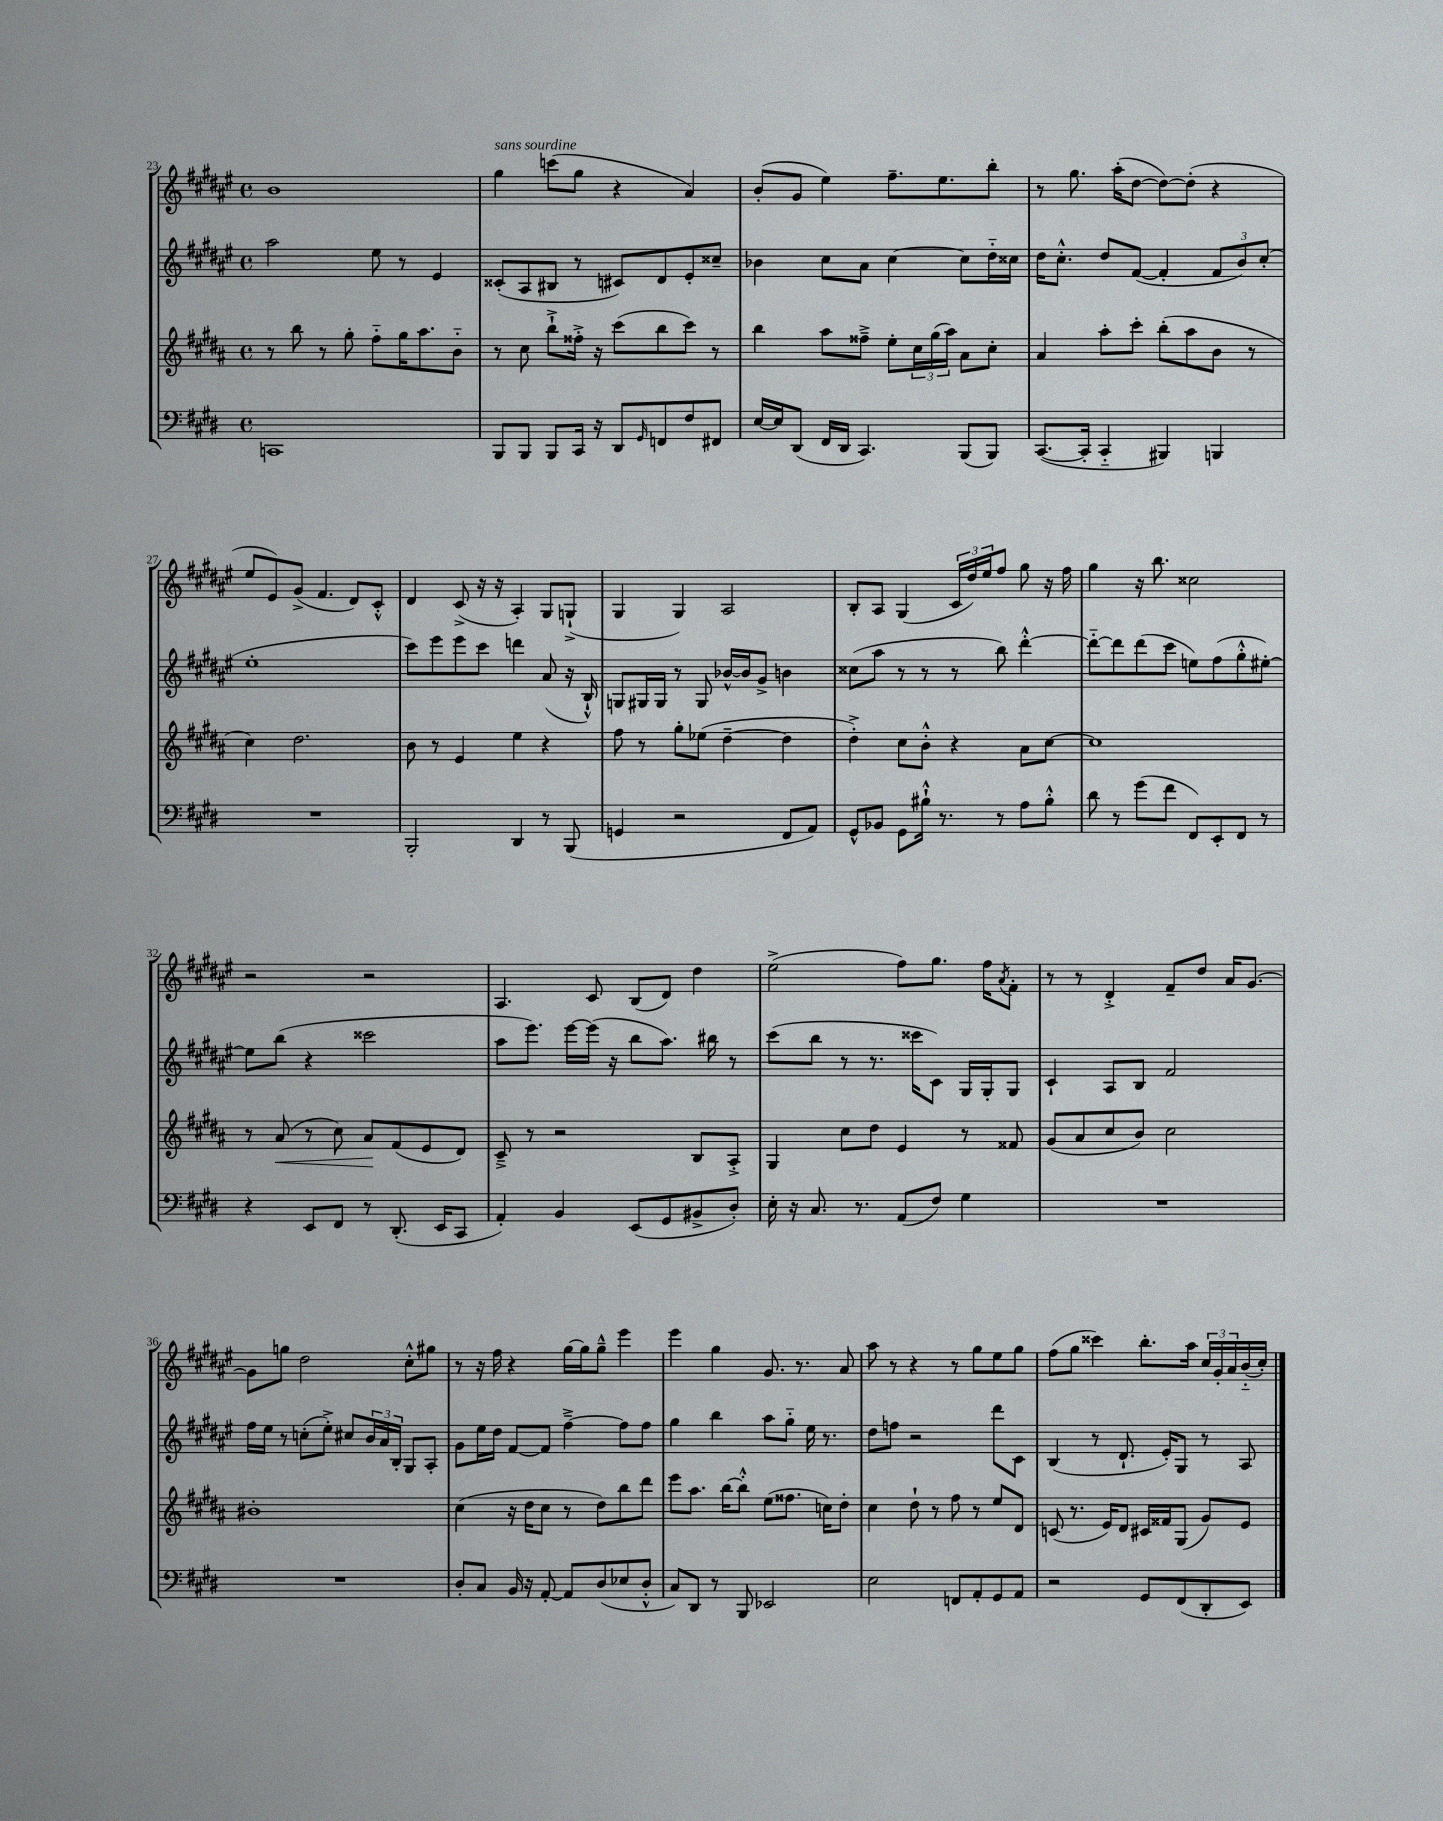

**kern	**kern	**dynam	**kern	**kern
*part4	*part3	*part3	*part2	*part1
*staff4	*staff3	*staff3	*staff2	*staff1
*clefF4	*clefG2	*	*clefG2	*clefG2
*k[f#c#g#d#]	*k[f#c#g#d#a#]	*	*k[f#c#g#d#a#e#]	*k[f#c#g#d#a#e#]
*M4/4	*M4/4	*	*M4/4	*M4/4
*met(c)	*met(c)	*	*met(c)	*met(c)
=23	=23	=23	=23	=23
1CCn	8r	.	2aa#\	1b
.	8bb\	.	.	.
.	8r	.	.	.
.	8gg#'\	.	.	.
.	8ff#\L	.	8ee#\	.
.	16gg#\K	.	8r	.
.	8.aa#\	.	.	.
.	.	.	4e#/	.
.	8b\J	.	.	.
=24	=24	=24	=24	=24
!	!	!	!	!LO:TX:a:i:t=sans sourdine
8BBB/L	8r	.	(8c##X'/L	4gg#\
8BBB/J	8cc#\	.	8A#/	.
8BBB/L	8bb`^\L	.	8B#X/J	(8cccn\L
16CC#/Jk	16ff##X'^\Jk	.	8r	8gg#\J
16r	16r	.	.	.
8DD#/L	(8ccc#\L	.	8c#X/L)	4r
16qqGG#/	.	.	.	.
8FFn/	8bb\	.	8d#/	.
8F#/	8ccc#\J)	.	8e#'/	4a#/)
8FF#X/J	8r	.	8cc##X~/J	.
=25	=25	=25	=25	=25
[16E/LL	4bb\	.	4b-X\	(8b'/L
16E/J]	.	.	.	.
(8DD#/J	.	.	.	8g#/J
16FF#/LL	8aa#\L	.	8cc#\L	4ee#\)
16DD#/JJ	.	.	.	.
4.CC#/)	8ff##X~^\J	.	8a#\J	.
.	8ee'\L	.	[4cc#\	8.ff#~\L
.	24cc#\L	.	.	.
.	(24gg#\	.	.	.
.	.	.	.	8.ee#\
.	24aa#\JJ)	.	.	.
(8BBB/L	8a#\L	.	8cc#\L]	.
8BBB/J)	8cc#'\J	.	16dd#\L	8bb'\J
.	.	.	16cc##X\JJ	.
=26	=26	=26	=26	=26
([8.CC#/L	4a#/	.	16dd#\KL	8r
.	.	.	8.cc#'^^\J	.
.	.	.	.	8.gg#\
16CC#'/Jk]	.	.	.	.
4CC#/	8aa#'\L	.	8dd#/L	.
.	.	.	.	(16aa#'\KL
.	8ccc#'\J	.	([8f#/J	[8dd#\J
4BBB#X/)	(8bb'\L	.	4f#'/]	8dd#\L_)
.	8aa#\	.	.	(8dd#'\J]
4BBBn/	8b\J	.	12f#/L	4r
.	.	.	12b/)	.
.	8r	.	.	.
.	.	.	(12cc#'/J	.
!!LO:LB:g=z
=27	=27	=27	=27	=27
1r	4cc#\)	.	1ee#'	8ee#/L
.	.	.	.	8e#/)
.	2.dd#\	.	.	(8g#^/J
.	.	.	.	4.f#/
.	.	.	.	8d#/L)
.	.	.	.	8c#'^^/J
=28	=28	=28	=28	=28
2BBB'/	8b\	.	8ccc#\L)	4d#/
.	8r	.	8eee#\	.
.	4e/	.	8eee#\	(8c#^/
.	.	.	8ccc#\J	16r
.	.	.	.	16r
4DD#/	4ee\	.	4dddn\	4A#'/)
8r	4r	.	(8a#/	8G#/L
(8BBB/	.	.	16r	(8Gn`^/J
.	.	.	16B`^^/)	.
=29	=29	=29	=29	=29
4GGn/	8ff#\	.	8Gn/L	4G#/
.	8r	.	16G#X/L	.
.	.	.	16G#/JJ	.
2r	8gg#'\L	.	8r	4G#/)
.	(8ee-X\J	.	8G#/	.
.	[4dd#~\	.	[16b-X^^/LL	2A#/
.	.	.	16b-/J]	.
.	.	.	8g#^/J	.
8FF#/L	4dd#\]	.	4bn\	.
8AA/J)	.	.	.	.
=30	=30	=30	=30	=30
8GG#^^/L	4dd#'^\)	.	(8cc##X\L	8B'/L
8BB-X/J	.	.	8aa#\J	8A#/J
8GG#\L	8cc#\L	.	8r	(4G#/
16B#X`^^\Jk	8b'^^\J	.	8r	.
8.r	.	.	.	.
.	4r	.	8r	24c#/LL
.	.	.	.	24dd#/)
.	.	.	.	24ee#/J
8r	.	.	8bb\)	8ff#/J
8A\L	8a#\L	.	[4ddd#'^^\	8gg#\
8B#'^^\J	[8cc#\J	.	.	16r
.	.	.	.	16ff#\
=31	=31	=31	=31	=31
8d#\	1cc#]	.	8ddd#\L_	4gg#\
8r	.	.	8ddd#\]	.
(8g#\L	.	.	(8ddd#\	16r
.	.	.	.	8.bb\
8f#\J	.	.	8ccc#\J	.
8FF#/L)	.	.	8een\L)	2cc##X\
8EE'/	.	.	(8ff#\	.
8FF#/J	.	.	8gg#'^^\	.
8r	.	.	[8ee#X'\J)	.
!!LO:LB:g=z
=32	=32	=32	=32	=32
4r	8r	.	8ee#\L]	2r
!	!	!LO:HP:b	!	!
.	(8a#/	<	(8bb\J	.
8EE/L	8r	.	4r	.
8FF#/J	8cc#\)	.	.	.
8r	8a#/L	.	2ccc##X\	2r
(8.DD#'/	(8f#/	[	.	.
.	8e/	.	.	.
16EE/KL	.	.	.	.
8CC#/J	8d#/J)	.	.	.
=33	=33	=33	=33	=33
4AA'/)	8c#~^/	.	8aa#\L	4.A#/
.	8r	.	8.eee#\J)	.
4BB/	2r	.	.	.
.	.	.	[16eee#\LL	.
.	.	.	(16eee#\JJ]	8c#/
.	.	.	16r	.
(8EE/L	.	.	8bb\L	(8B/L
8GG#/	.	.	8.aa#\J)	8d#/J)
8BB#X^/	8B/L	.	.	4dd#\
.	.	.	16bb#X\	.
8D#'/J)	8A#'^/J	.	8r	.
=34	=34	=34	=34	=34
16E'\	4G#/	.	(8ccc#\L	(2ee#^\
16r	.	.	.	.
8.C#/	.	.	8bb\J	.
.	8cc#\L	.	8r	.
8.r	.	.	.	.
.	8dd#\J	.	8.r	.
(8AA/L	4e/	.	.	8ff#\L)
.	.	.	16ccc##X\KL	.
8F#/J)	.	.	8c#\J)	8.gg#\J
4G#\	8r	.	16G#/LL	.
.	.	.	16G#'/J	16ff#\KL
.	.	.	.	8qa#/
.	8f##X/	.	8G#/J	8f#'\J
=35	=35	=35	=35	=35
1r	(8g#/L	.	4c#`/	8r
.	8a#/	.	.	8r
.	8cc#/	.	8A#/L	4d#'^/
.	8b/J)	.	8B/J	.
.	2cc#\	.	2f#/	8f#~/L
.	.	.	.	8dd#/J
.	.	.	.	16a#/KL
.	.	.	.	[8.g#/J
!!LO:LB:g=z
=36	=36	=36	=36	=36
1r	1b#X'	.	16ff#\LL	8g#\L]
.	.	.	16ee#\JJ	.
.	.	.	8r	8ggn\J
.	.	.	(8ccn'\L	2dd#\
.	.	.	8ee#'^\J)	.
.	.	.	8cc#X/L	.
.	.	.	24b/L	.
.	.	.	24a#/	.
.	.	.	24B'/JJ	.
.	.	.	8G#/L	8cc#'^^\L
.	.	.	8A#'/J	8gg#X\J
=37	=37	=37	=37	=37
8D#'/L	(4cc#\	.	8g#\L	8r
8C#/J	.	.	16ee#\L	16r
.	.	.	16dd#\JJ	16ff#\
16BB/	16r	.	[8f#/L	4r
16r	16dd#\KL	.	.	.
[8AA'/	8cc#\J	.	8f#/J]	.
8AA/L]	8r	.	[4ff#~^\	[16gg#\LL
.	.	.	.	16gg#\J]
(8D#/	8dd#\L)	.	.	8gg#~^^\J
8E-X/	8bb\	.	8ff#\L]	4eee#\
8D#'^^/J	8ddd#\J	.	8ff#\J	.
=38	=38	=38	=38	=38
8C#/L)	8eee\L	.	4gg#\	4eee#\
8DD#/J	8.aa#\J	.	.	.
8r	.	.	4bb\	4gg#\
.	[16bb\KL	.	.	.
8BBB/	8bb'^^\J]	.	.	.
2EE-X/	(8ee\L	.	8aa#\L	8.g#/
.	8.ff##X\J	.	8gg#\J	.
.	.	.	.	8.r
.	.	.	16ee#\	.
.	16ccn\KL)	.	8.r	.
.	8dd#'\J	.	.	8a#/
=39	=39	=39	=39	=39
2E\	4cc#\	.	8dd#\L	8aa#\
.	.	.	8ffn\J	8r
.	8dd#`\	.	2r	4r
.	8r	.	.	.
8FFn/L	8ff#\	.	.	8r
8AA'/	8r	.	.	8gg#\L
8GG#/	8ee/L	.	8ddd#\L	8ee#\
8AA/J	8d#/J	.	8c#\J	8gg#\J
=40	=40	=40	=40	=40
2r	(8cn/	.	(4B/	(8ff#\L
.	8.r	.	.	8gg#\J
.	.	.	8r	4ccc##X\)
.	16e/KL)	.	.	.
.	8d#/J	.	8.d#`/	.
8GG#/L	16c#X/LL	.	.	8.bb'\L
.	16f##X/J	.	16e#'/KL)	.
(8FF#/	(8G#/J	.	8G#/J	.
.	.	.	.	16aa#\Jk
8DD#'/	8g#/L)	.	8r	24cc#/LL
.	.	.	.	24g#'/
.	.	.	.	24a#/
8EE/J)	8e/J	.	8A#/	(16b/
.	.	.	.	16cc#'/JJ)
==	==	==	==	==
*-	*-	*-	*-	*-
